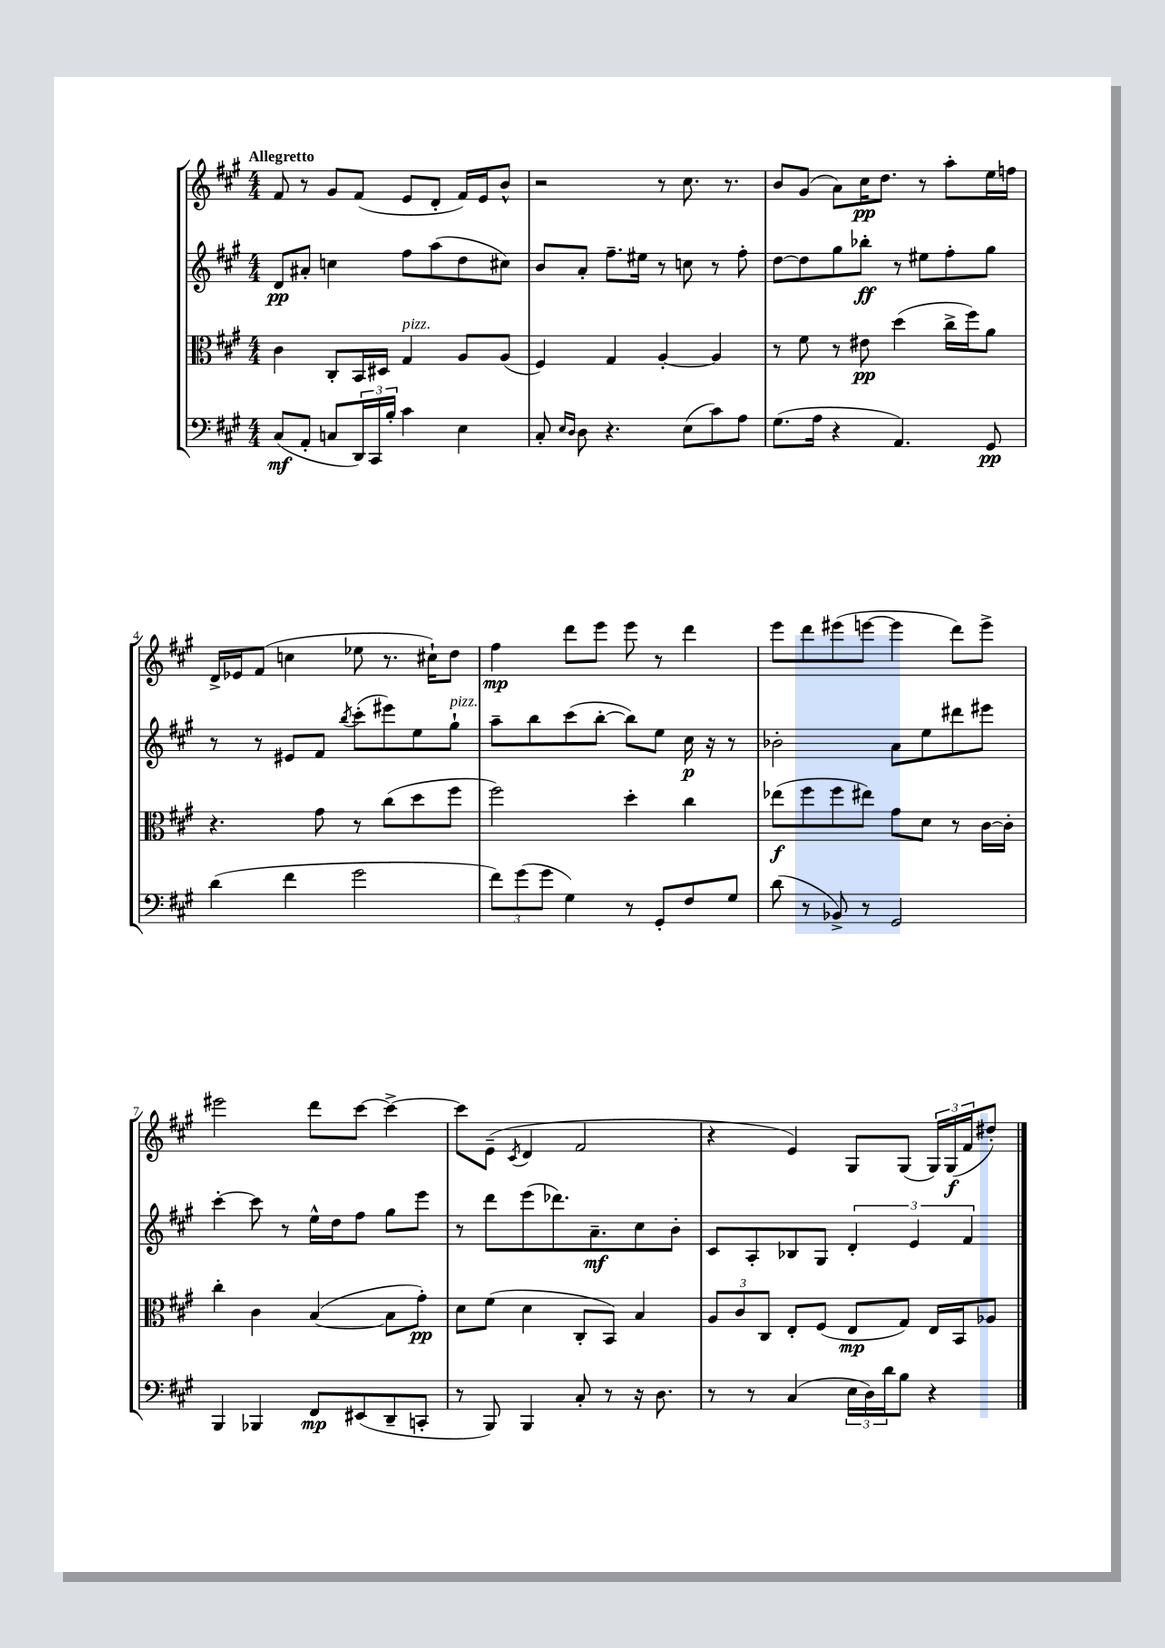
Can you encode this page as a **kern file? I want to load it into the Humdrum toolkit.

**kern	**dynam	**kern	**dynam	**kern	**dynam	**kern	**dynam
*part4	*part4	*part3	*part3	*part2	*part2	*part1	*part1
*staff4	*staff4	*staff3	*staff3	*staff2	*staff2	*staff1	*staff1
*clefF4	*	*clefC3	*	*clefG2	*	*clefG2	*
*k[f#c#g#]	*	*k[f#c#g#]	*	*k[f#c#g#]	*	*k[f#c#g#]	*
*M4/4	*	*M4/4	*	*M4/4	*	*M4/4	*
=1	=1	=1	=1	=1	=1	=1	=1
!	!	!	!	!	!	!LO:TX:a:B:t=Allegretto	!
(8C#/L	mf	4c#\	.	8d/L	pp	8f#/	.
8AA'/J	.	.	.	8a#X'/J	.	8r	.
8Cn/L	.	8C#'/L	.	4ccn\	.	8g#/L	.
24DD/L)	.	16BB/L	.	.	.	(8f#/J	.
24CC#/	.	.	.	.	.	.	.
.	.	16D#X/JJ	.	.	.	.	.
24B'/JJ	.	.	.	.	.	.	.
!	!	!LO:TX:a:i:t=pizz.	!	!	!	!	!
4c#\	.	4G#/	.	8ff#\L	.	8e/L	.
.	.	.	.	(8aa\	.	8d'/J	.
4E\	.	8A/L	.	8dd\	.	16f#/LL)	.
.	.	.	.	.	.	16e/J	.
.	.	(8A/J	.	8cc#X\J)	.	8b^^/J	.
=2	=2	=2	=2	=2	=2	=2	=2
8C#'/	.	4F#/)	.	8b/L	.	2r	.
16qqE/LL	.	.	.	.	.	.	.
16qqD/JJ	.	.	.	.	.	.	.
8D\	.	.	.	8a'/J	.	.	.
4.r	.	4G#/	.	8.ff#~\L	.	.	.
.	.	.	.	16ee#X\Jk	.	.	.
.	.	[4A'/	.	8r	.	8r	.
(8E\L	.	.	.	8ccn\	.	8.cc#\	.
8c#\)	.	4A/]	.	8r	.	.	.
.	.	.	.	.	.	8.r	.
8A\J	.	.	.	8ff#'\	.	.	.
=3	=3	=3	=3	=3	=3	=3	=3
(8.G#\L	.	8r	.	[8dd\L	.	8b/L	.
.	.	8f#\	.	8dd\]	.	(8g#/J	.
16A\Jk	.	.	.	.	.	.	.
4r	.	8r	.	8gg#\	.	8a\L)	.
.	.	8e#X\	pp	8bb-X'\J	ff	16cc#\K	pp
.	.	.	.	.	.	8.dd\J	.
4.AA/)	.	(4dd\	.	8r	.	.	.
.	.	.	.	8ee#X\L	.	8r	.
.	.	16cc#^\LL	.	8ff#'\	.	8aa'\L	.
.	.	16ff#\J)	.	.	.	.	.
8GG#/	pp	8a\J	.	8gg#\J	.	16ee\L	.
.	.	.	.	.	.	16ffn\JJ	.
!!LO:LB:g=z
=4	=4	=4	=4	=4	=4	=4	=4
(4d\	.	4.r	.	8r	.	16d^/LL	.
.	.	.	.	.	.	16e-X/J	.
.	.	.	.	8r	.	(8f#/J	.
4f#\	.	.	.	8e#X/L	.	4ccn\	.
.	.	8g#\	.	8f#/J	.	.	.
.	.	.	.	8qbb/	.	.	.
2g#\	.	8r	.	(8ccc#'\L	.	8ee-X\	.
.	.	(8cc#\L	.	8eee#X\)	.	8.r	.
.	.	8dd\	.	8ee\	.	.	.
.	.	.	.	.	.	16cc#X`\KL)	.
!	!	!	!	!LO:TX:a:i:t=pizz.	!	!	!
.	.	8ff#\J	.	8gg#`\J	.	8dd\J	.
=5	=5	=5	=5	=5	=5	=5	=5
12f#\L)	.	2ff#\)	.	8aa~\L	.	4ff#\	mp
(12g#\	.	.	.	.	.	.	.
.	.	.	.	8bb\	.	.	.
12g#\J	.	.	.	.	.	.	.
4G#\)	.	.	.	(8ccc#\	.	8ddd\L	.
.	.	.	.	[8bb'\J	.	8eee\J	.
8r	.	4dd'\	.	8bb\L])	.	8eee\	.
8GG#'/L	.	.	.	8ee\J	.	8r	.
8F#/	.	4cc#\	.	16cc#\	p	4ddd\	.
.	.	.	.	16r	.	.	.
8G#/J	.	.	.	8r	.	.	.
=6	=6	=6	=6	=6	=6	=6	=6
(8d\	.	(8ee-X\L	f	2b-X'\	.	8eee\L	.
8r	.	8ff#\	.	.	.	8ddd\	.
8BB-X^/)	.	8ff#\	.	.	.	(8eee#X\	.
8r	.	8ee#X\J)	.	.	.	[8eeen\J	.
2GG#/	.	8g#\L	.	8a\L	.	4eee\]	.
.	.	8d\J	.	8ee\	.	.	.
.	.	8r	.	8ddd#X\	.	8ddd\L)	.
.	.	[16c#\LL	.	8eee#X\J	.	8eee^\J	.
.	.	16c#'\JJ]	.	.	.	.	.
!!LO:LB:g=z
=7	=7	=7	=7	=7	=7	=7	=7
4BBB/	.	4cc#'\	.	[4ccc#'\	.	2eee#X\	.
4BBB-X/	.	4c#\	.	8ccc#\]	.	.	.
.	.	.	.	8r	.	.	.
8FF#/L	mp	([4B/	.	16ee^^\LL	.	8ddd\L	.
.	.	.	.	16dd\J	.	.	.
(8EE#X/	.	.	.	8ff#\J	.	[8ccc#\J	.
8DD~/	.	8B\L]	.	8gg#\L	.	4ccc#^\_	.
8CCn'/J	.	8g#'\J)	pp	8eee\J	.	.	.
=8	=8	=8	=8	=8	=8	=8	=8
8r	.	8d\L	.	8r	.	8ccc#\L]	.
8BBB/)	.	(8f#\J	.	8ddd\L	.	(8e~\J	.
.	.	.	.	.	.	8qc#/	.
4BBB/	.	4d\	.	(8eee\	.	4d/	.
.	.	.	.	8.ddd-X\)	.	.	.
8C#'/	.	8C#'/L	.	.	.	2f#/	.
.	.	.	.	8.a~\	mf	.	.
8r	.	8BB/J)	.	.	.	.	.
16r	.	4B/	.	8cc#\	.	.	.
8.D\	.	.	.	.	.	.	.
.	.	.	.	8b'\J	.	.	.
=9	=9	=9	=9	=9	=9	=9	=9
8r	.	12A/L	.	8c#/L	.	4r	.
.	.	12c#/	.	.	.	.	.
8r	.	.	.	8A'/	.	.	.
.	.	12C#/J	.	.	.	.	.
(4C#/	.	8E'/L	.	8B-X/	.	4e/)	.
.	.	(8F#/J	.	8G#/J	.	.	.
24E\LL	.	8E/L	mp	6d'/	.	8G#/L	.
24D\)	.	.	.	.	.	.	.
24d\J	.	.	.	.	.	.	.
8B\J	.	8G#/J)	.	.	.	(8G#/J	.
.	.	.	.	6e/	.	.	.
4r	.	16E/LL	.	.	.	24G#/LL)	.
.	.	.	.	.	.	(24G#/	f
.	.	16BB/J	.	.	.	.	.
.	.	.	.	6f#/	.	24f#/J	.
.	.	8A-X/J	.	.	.	8dd#X'/J)	.
==	==	==	==	==	==	==	==
*-	*-	*-	*-	*-	*-	*-	*-
